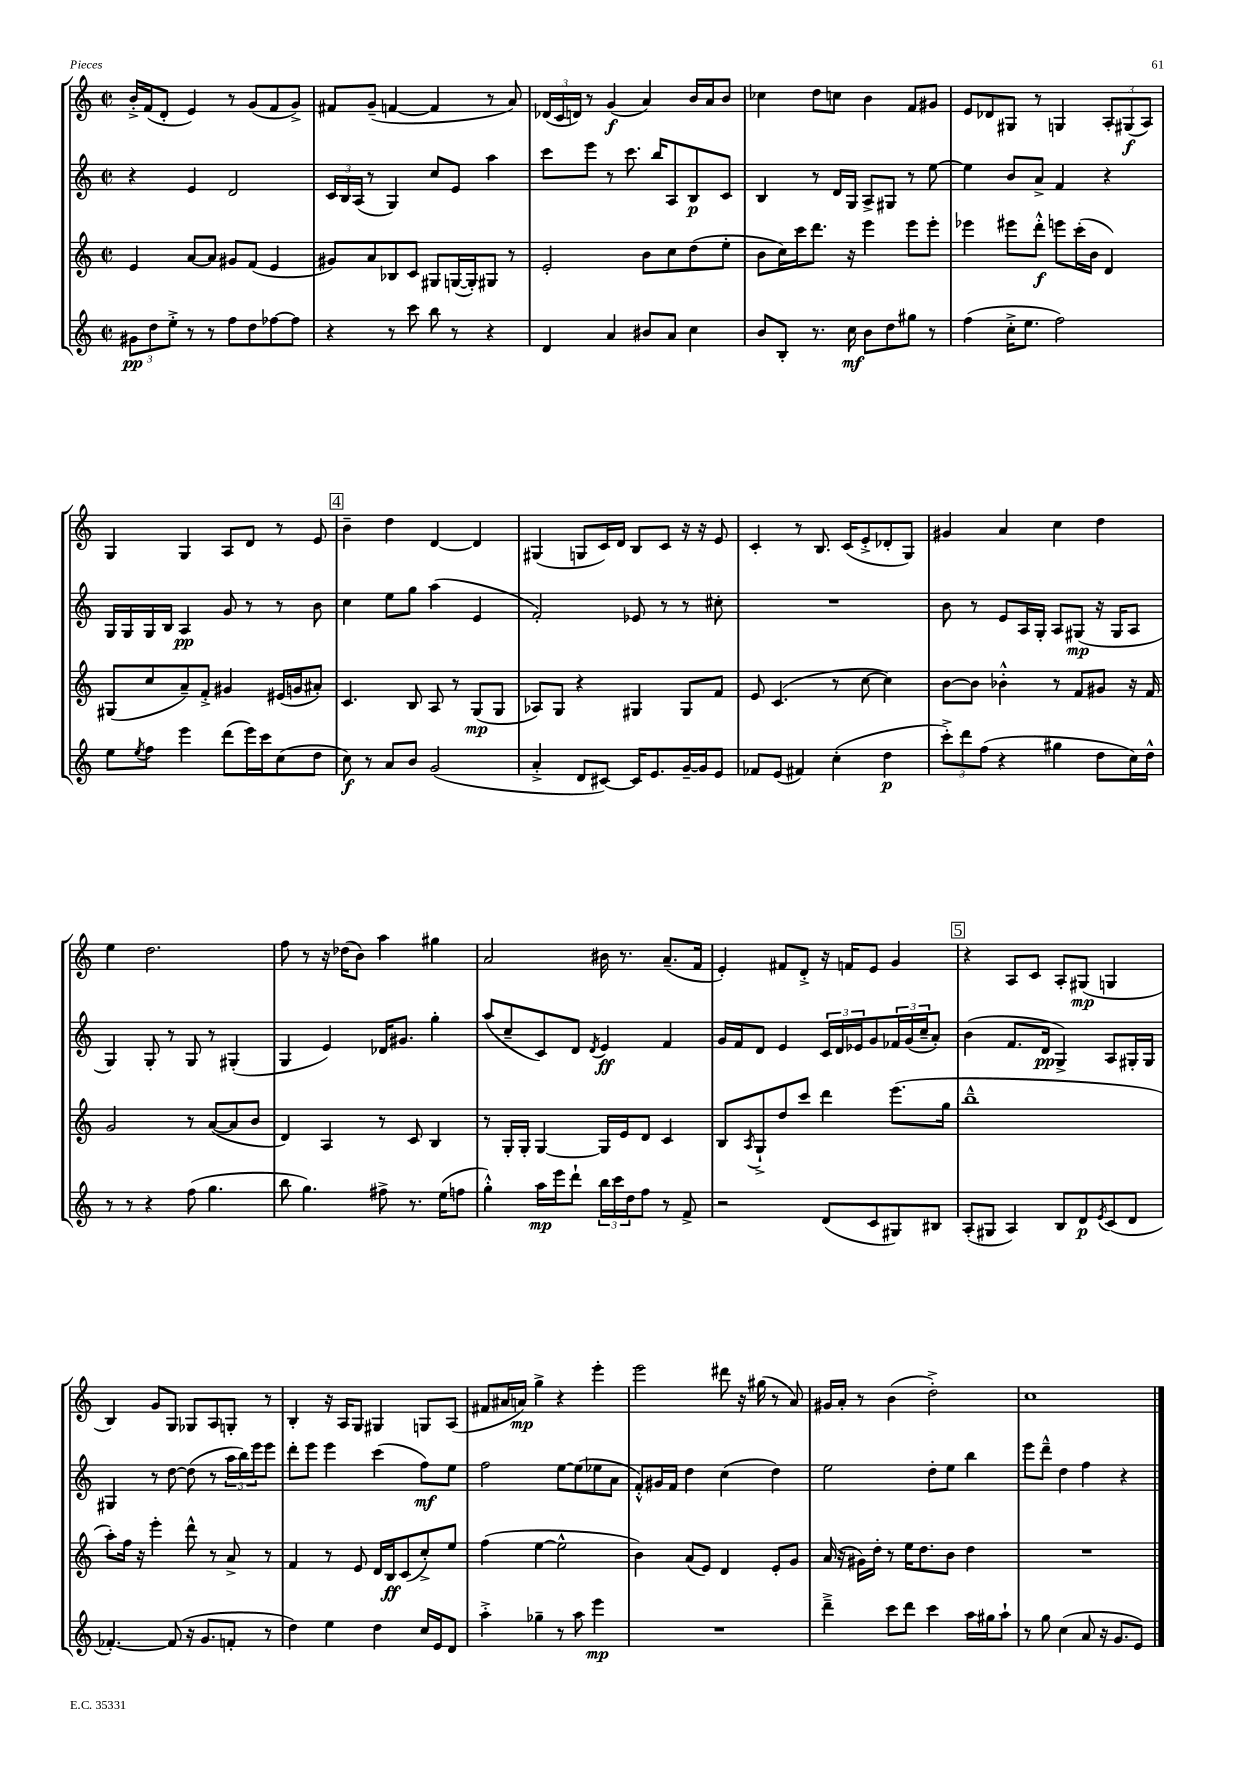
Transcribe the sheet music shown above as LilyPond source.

<<
\new StaffGroup <<
\new Staff = "s0" {
    \clef treble \key c \major \defaultTimeSignature \time 2/2
    b'16-.-> f'16( d'8-. e'4) r8 g'8( f'8 g'8->) |
    fis'8 g'8--( f'4~ f'4 r8 a'8) |
    \tuplet 3/2 { des'16( c'16 d'16) } r8 g'4\f( a'4) b'16 a'16 b'8 |
    ces''4 d''8 c''8 b'4 f'8 gis'8 |
    e'8 des'8 gis8 r8 g4 \tuplet 3/2 { a8-. gis8\f( a8) } |
    g4 g4 a8 d'8 r8 e'8 |
    \mark \markup { \box "4" } b'4-- d''4 d'4~ d'4 |
    gis4( g8 c'16) d'16 b8 c'8 r16 r16 e'8 |
    c'4-. r8 b8. c'16( e'8-.-> des'8-. g8) |
    gis'4 a'4 c''4 d''4 |
    e''4 d''2. |
    f''8 r8 r16 des''16( b'8) a''4 gis''4 |
    a'2 bis'16 r8. a'8.--( f'16 |
    e'4-.) fis'8 d'8-.-> r16 f'16 e'8 g'4 |
    \mark \markup { \box "5" } r4 a8 c'8 a8-. gis8\mp( g4 |
    b4) g'8 g8 ges8 a8 g8-. r8 |
    b4-. r16 a16 g8 gis4 g8 a8( |
    fis'8 ais'16 a'16\mp) g''4-> r4 e'''4-. |
    e'''2 dis'''8 r16 gis''16( r8 a'8) |
    gis'16 a'16-. r8 b'4( d''2-.->) |
    c''1 \bar "|." |
}
\new Staff = "s1" {
    \clef treble \key c \major \defaultTimeSignature \time 2/2
    r4 e'4 d'2 |
    \tuplet 3/2 { c'16 b16 a16( } r8 g4) c''8 e'8 a''4 |
    c'''8 e'''8 r8 c'''8. b''16 a8 b8\p c'8 |
    b4 r8 d'16 g16 a8-> gis8 r8 e''8~ |
    e''4 b'8 a'8-> f'4 r4 |
    g16 g16 g16 b16 a4\pp g'8 r8 r8 b'8 |
    \mark \markup { \box "4" } c''4 e''8 g''8 a''4( e'4 |
    f'2-.) ees'8 r8 r8 cis''8-. |
    R1 |
    b'8 r8 e'8 a16 g16-. a8 gis8\mp( r16 gis16 a8 |
    g4) g8-. r8 g8 r8 gis4-.( |
    g4 e'4) des'16 gis'8. g''4-. |
    a''8( c''8-- c'8) d'8 \acciaccatura { d'8 } e'4\ff f'4 |
    g'16 f'16 d'8 e'4 \tuplet 3/2 { c'16 d'16 ees'16 } g'8 \tuplet 3/2 { fes'16 g'16( c''16-- } a'8-.) |
    \mark \markup { \box "5" } b'4( f'8. d'16\pp g4->) a8 gis16-. gis16 |
    gis4 r8 d''8~ d''8( r8 \tuplet 3/2 { a''16 b''16) e'''16 } e'''8 |
    d'''8-. e'''8 e'''4 c'''4( f''8\mf) e''8 |
    f''2 e''8~ e''8( ees''8 a'8 |
    f'8-.-^) gis'16 f'16 d''4 c''4( d''4) |
    e''2 d''8-. e''8 b''4 |
    e'''8 d'''8---^ d''4 f''4 r4 \bar "|." |
}
\new Staff = "s2" {
    \clef treble \key c \major \defaultTimeSignature \time 2/2
    e'4 a'8~ a'8 gis'8 f'8( e'4 |
    gis'8) a'8 bes8 c'8 gis8 g16~( g16-.) gis8 r8 |
    e'2-. b'8 c''8 d''8( e''8-. |
    b'8 c''16) c'''16 d'''8. r16 e'''4 e'''8 e'''8-. |
    ees'''4 eis'''8 d'''8-.-^\f e'''8 c'''16-.( b'16 d'4) |
    gis8( c''8 a'8--) f'8-.-> gis'4 eis'16( g'16 ais'8-.) |
    \mark \markup { \box "4" } c'4. b8 a8 r8 g8\mp( g8 |
    aes8) g8 r4 gis4 gis8 f'8 |
    e'8 c'4.( r8 c''8~ c''4) |
    b'8~ b'8 bes'4-.-^ r8 f'8 gis'8 r16 f'16 |
    g'2 r8 a'8~( a'8 b'8 |
    d'4) a4 r8 c'8 b4 |
    r8 g16-. g16-. g4~ g16 e'16 d'8 c'4 |
    b8 \acciaccatura { a8 } g8-!-> d''8 c'''8 d'''4 e'''8.( g''16 |
    \mark \markup { \box "5" } b''1---^ |
    a''8-.) f''16 r16 e'''4-. d'''8-^ r8 a'8-> r8 |
    f'4 r8 e'8 d'16 b16\ff c'8( c''8-.->) e''8 |
    f''4( e''4~ e''2-^ |
    b'4) a'8( e'8) d'4 e'8-. g'8 |
    a'16( r16 gis'16) d''16-. r8 e''16 d''8. b'8 d''4 |
    R1 \bar "|." |
}
\new Staff = "s3" {
    \clef treble \key c \major \defaultTimeSignature \time 2/2
    \tuplet 3/2 { gis'8\pp d''8 e''8-.-> } r8 r8 f''8 d''8 fes''8~ fes''8 |
    r4 r8 c'''8 b''8 r8 r4 |
    d'4 a'4 bis'8 a'8 c''4 |
    b'8 b8-. r8. c''16\mf b'8 d''8 gis''8 r8 |
    f''4( c''16-.-> e''8. f''2) |
    e''8 \acciaccatura { e''8 } f''8 e'''4 d'''8( e'''16) c'''16 c''8( d''8 |
    \mark \markup { \box "4" } c''8\f) r8 a'8 b'8 g'2( |
    a'4-.-> d'8 cis'8~) cis'16 e'8. g'16~-- g'16 e'8 |
    fes'8 e'8( fis'4) c''4-.( d''4\p |
    \tuplet 3/2 { c'''8-.->) d'''8 f''8( } r4 gis''4 d''8 c''16) d''16-^ |
    r8 r8 r4 f''8( g''4. |
    b''8 g''4.) fis''8-> r8. e''16( f''8 |
    g''4-.-^) a''16\mp e'''16 d'''8-! \tuplet 3/2 { b''16 c'''16 d''16 } f''8 r8 f'8-> |
    r2 d'8( c'8 gis8) bis8 |
    \mark \markup { \box "5" } a8-.( gis8 a4) b8 d'8\p \acciaccatura { e'8 } c'8( d'8 |
    fes'4.~-.) fes'8( r16 g'8. f'8-. r8 |
    d''4) e''4 d''4 c''16 e'16 d'8 |
    a''4-.-> ges''4-- r8 a''8 e'''4\mp |
    R1 |
    d'''4---> c'''8 d'''8 c'''4 a''16 gis''16 a''8-! |
    r8 g''8 c''4( a'8 r16 g'8. e'8) \bar "|." |
}
>>
>>
\layout { \context { \Score \remove "Bar_number_engraver" } }
